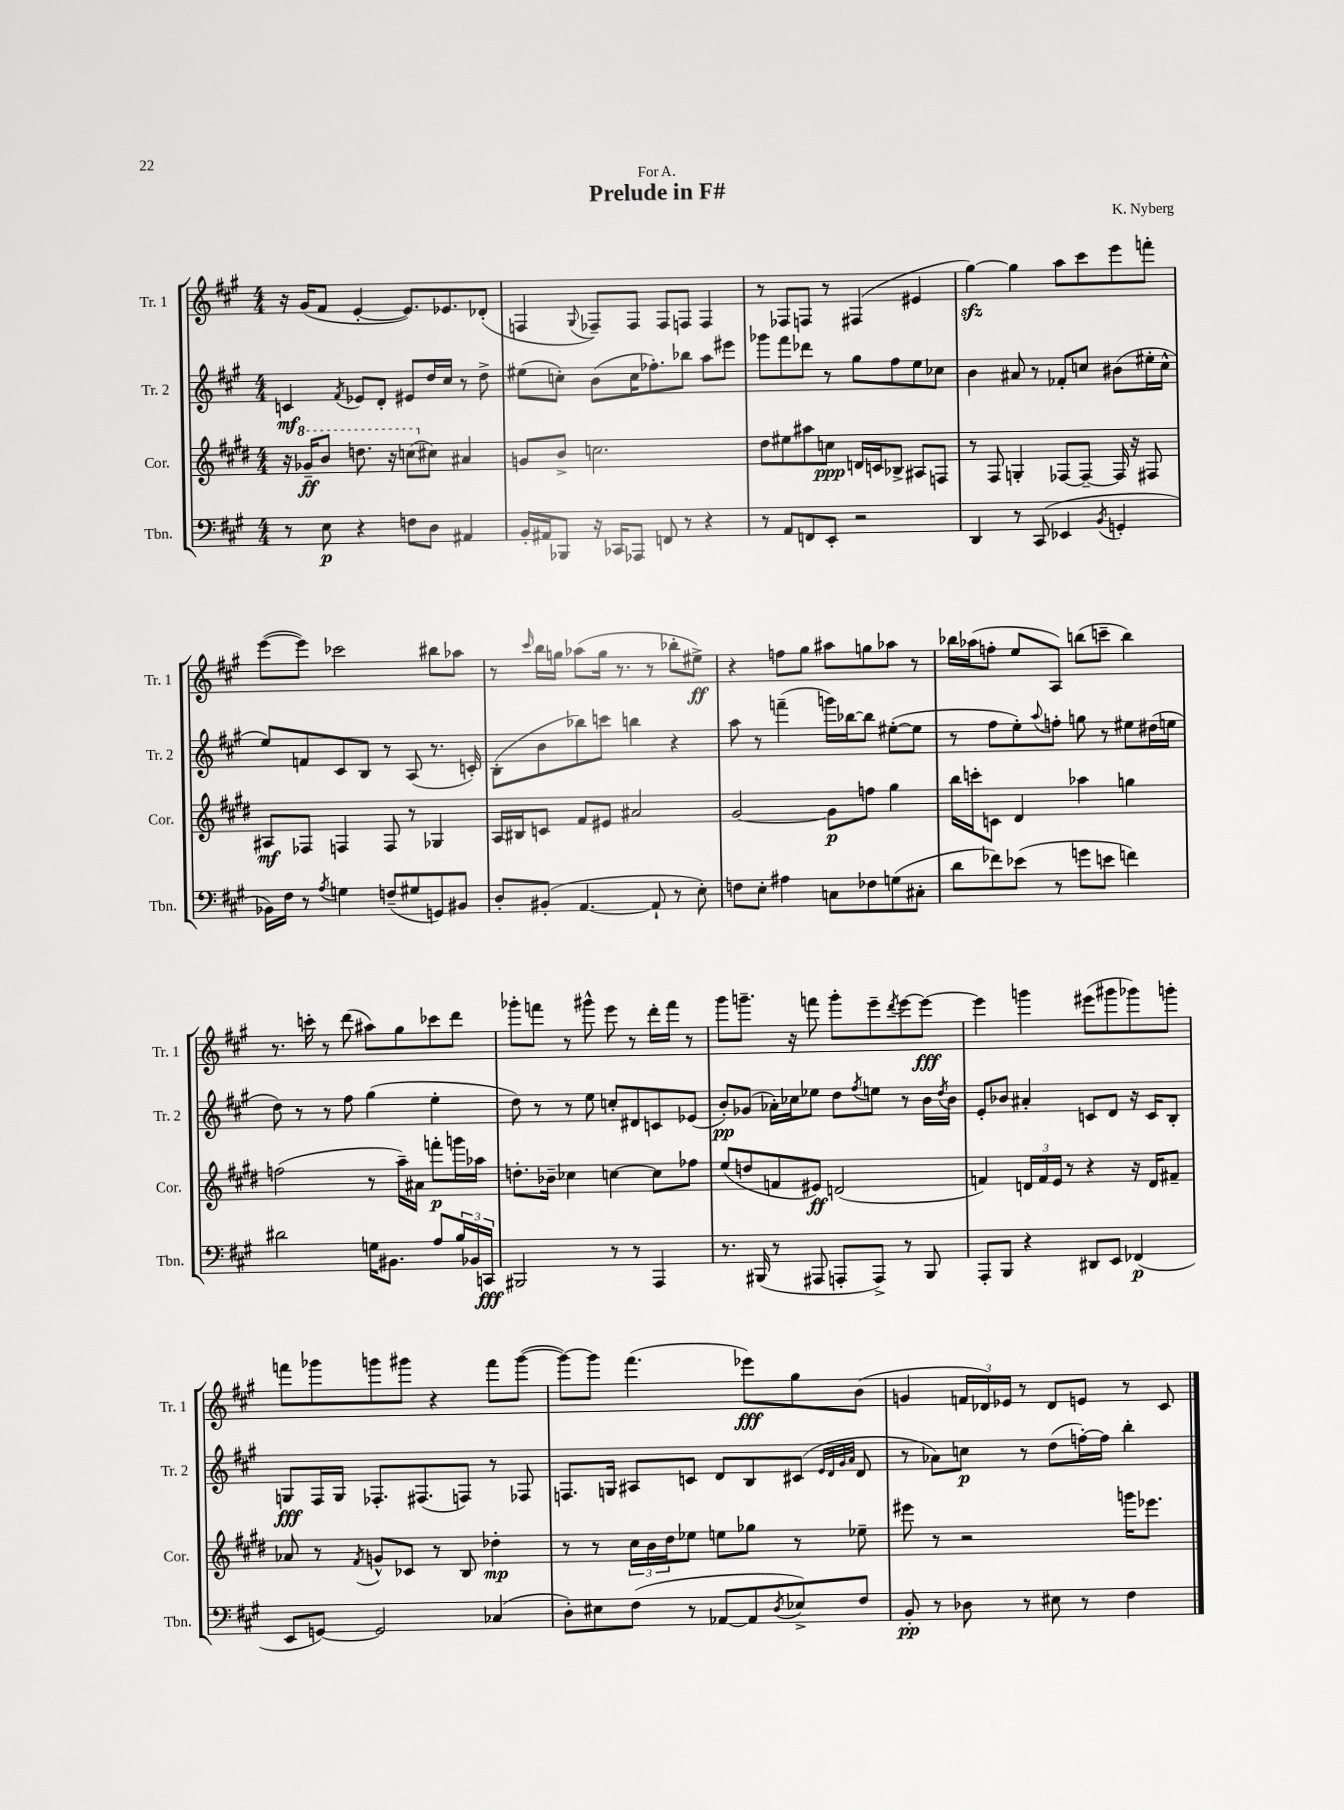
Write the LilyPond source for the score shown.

\header { title = "Prelude in F#" composer = "K. Nyberg" dedication = "For A." }
<<
\new StaffGroup <<
\new Staff = "s0" \with { instrumentName = "Tr. 1" shortInstrumentName = "Tr. 1" } {
    \clef treble \key a \major \numericTimeSignature \time 4/4
    r16 gis'16( fis'8 e'4~-. e'8.) ees'8. des'8-.( |
    f4 \appoggiatura { gis8 } fes8--) fes8 fes8 f8 f4 |
    r8 fes8 f8 r8 fis4( eis'4 |
    gis''4~\sfz) gis''4 a''8 cis'''8 e'''8 f'''8-. |
    e'''8~( e'''8) ces'''2 bis''8 aes''8 |
    r8 \grace { cis'''16 } b''16 g''16 aes''8( g''16 r8. r8 bes''8-. eis''8->\ff) |
    r4 f''8 gis''8 ais''8 g''8 aes''8 r8 |
    bes''16 aes''16( f''8-. e''8 a8) b''8( c'''8-- b''4) |
    r8. c'''16-. r8 d'''8( ais''8) gis''8 ces'''8 d'''8 |
    ges'''8-. f'''8 r8 gis'''8-^ e'''8 r8 d'''16-. f'''16 r8 |
    gis'''8 g'''8.-- r16 f'''8 g'''8-. e'''8-- \acciaccatura { d'''8 } e'''8~ e'''8~\fff |
    e'''4 g'''4 eis'''8( gis'''8 ges'''8) g'''8-. |
    f'''8 ges'''8 g'''8 gis'''8 r4 f'''8 gis'''8~( |
    gis'''8~) gis'''8 fis'''4.( ees'''8\fff) gis''8 b'8( |
    g'4 \tuplet 3/2 { f'16 des'16) ees'16 } r8 des'8 e'8 r8 cis'8 \bar "|." |
}
\new Staff = "s1" \with { instrumentName = "Tr. 2" shortInstrumentName = "Tr. 2" } {
    \clef treble \key a \major \numericTimeSignature \time 4/4
    c'4\mf \acciaccatura { fis'8 } ees'8 d'8-. eis'8 d''16 cis''16 r8 d''8-> |
    eis''8( c''8-.) b'8( c''16 fes''8.-.) bes''8 a''8 eis'''8 |
    ges'''8 fis'''8 des'''8 r8 gis''8 fis''8 e''8 ces''8 |
    b'4 ais'8 r8 fes'8-. c''8 bis'8( eis''16-. c''16-^ |
    e''8) f'8 cis'8 b8 r8 a8( r8. c'16-.) |
    b8-.( b'8 bes''8) c'''8 b''4 r4 |
    a''8 r8 f'''4--( g'''16) bes''16~ bes''8 eis''8~-.( eis''8 |
    r8 fis''8 e''8-.) \appoggiatura { a''8 } f''8-. g''8 r8 eis''8 dis''16( e''16 |
    d''8) r8 r8 fis''8 gis''4( e''4-. |
    d''8) r8 r8 e''8 c''8-. dis'8 c'8 ees'8( |
    b'8-.\pp) ges'8( aes'16-.) ces''16 ees''8 d''8 \acciaccatura { fis''8 } e''8 r8 b'16 \acciaccatura { d''8 } b'16 |
    e'8-. bes'8 ais'4-. c'8 d'8 r16 c'16 b8-. |
    g8\fff fis16 g16 fes8.-. fis8.( f8) r8 fes8 |
    f8. g16 ais8 c'8 d'8 b8 cis'8( \grace { e'32 d'32 gis'32 a'32 } d'8 |
    r8 aes'8) c''8\p r8 d''8( f''16~-.) f''16 b''4-. \bar "|." |
}
\new Staff = "s2" \with { instrumentName = "Cor." shortInstrumentName = "Cor." } {
    \clef treble \key e \major \numericTimeSignature \time 4/4
    r16 \ottava #1 ges''16--\ff b''8 d'''8. r16 c'''8( \ottava #0 cis''!8) ais'4 |
    g'8 b'8-> c''2. |
    dis''8 eis''8 ais''8 c''8\ppp d'16 c'16 bes8-> ais8 f8 |
    r8 fis8 g4-. fes8~ fes8~-- fes16 r16 fis8 |
    ais8\mf fes8 f4 f8 r8 ges4 |
    a16 bis16 c'8 fis'8 eis'8 ais'2 |
    gis'2~ gis'8\p f''8 gis''4 |
    b''16 c'''16-. c'8 dis'4 aes''4 g''4 |
    f''2( r8 a''16--) ais'16 f'''8-.\p g'''16 aes''16 |
    d''8.-. bes'16-- ces''4 c''4~ c''8 fes''8 |
    e''8( d''8 f'8 eis'8\ff) d'2( |
    f'4) \tuplet 3/2 { d'16 f'16 e'16 } r8 r4 r16 d'16 fis'8-- |
    aes'8 r8 \acciaccatura { fis'8 } g'8-^ ces'8 r8 b8 des''4-.\mp |
    r8 r8 \tuplet 3/2 { cis''16 b'16 dis''16 } ees''8 e''8 ges''8 r8 ees''8-- |
    eis'''8 r8 r2 g'''16 ees'''8. \bar "|." |
}
\new Staff = "s3" \with { instrumentName = "Tbn." shortInstrumentName = "Tbn." } {
    \clef bass \key a \major \numericTimeSignature \time 4/4
    r8 e8\p r4 f8 d8 ais,4 |
    b,16-. ais,16 bes,,8 r16 ces,16 aes,,8 f,8 r8 r4 |
    r8 a,8 f,8 e,8-. r2 |
    d,4 r8 cis,8( ees,4 \acciaccatura { b,8 } g,4-. |
    bes,16) fis16 r8 \acciaccatura { a8 } g4 f8--( gis8 g,8) bis,8 |
    d8-. bis,8-.( a,4.~ a,8-! r8 e8-.) |
    f8 e8-. ais4 c8 fes8 g8( cis8-. |
    d'8 fes'8) ees'8( r8 g'8 e'8 f'4) |
    dis'2 g16 bis,8. a8 \tuplet 3/2 { b16 bes,16 c,16\fff } |
    bis,,2 r8 r8 a,,4 |
    r8. bis,,16( r8 ais,,8 a,,8-. a,,8->) r8 bis,,8 |
    a,,8-. b,,8 r4 dis,8 e,8 fes,4\p( |
    e,8 g,8~) g,2 ces4( |
    d8-.) eis8 fis8( r8 aes,8~ aes,8 \acciaccatura { d8 } ees8->) fis8 |
    b,8-.\pp r8 des8 r8 eis8 r8 fis4 \bar "|." |
}
>>
>>
\layout { \context { \Score \remove "Bar_number_engraver" } }
